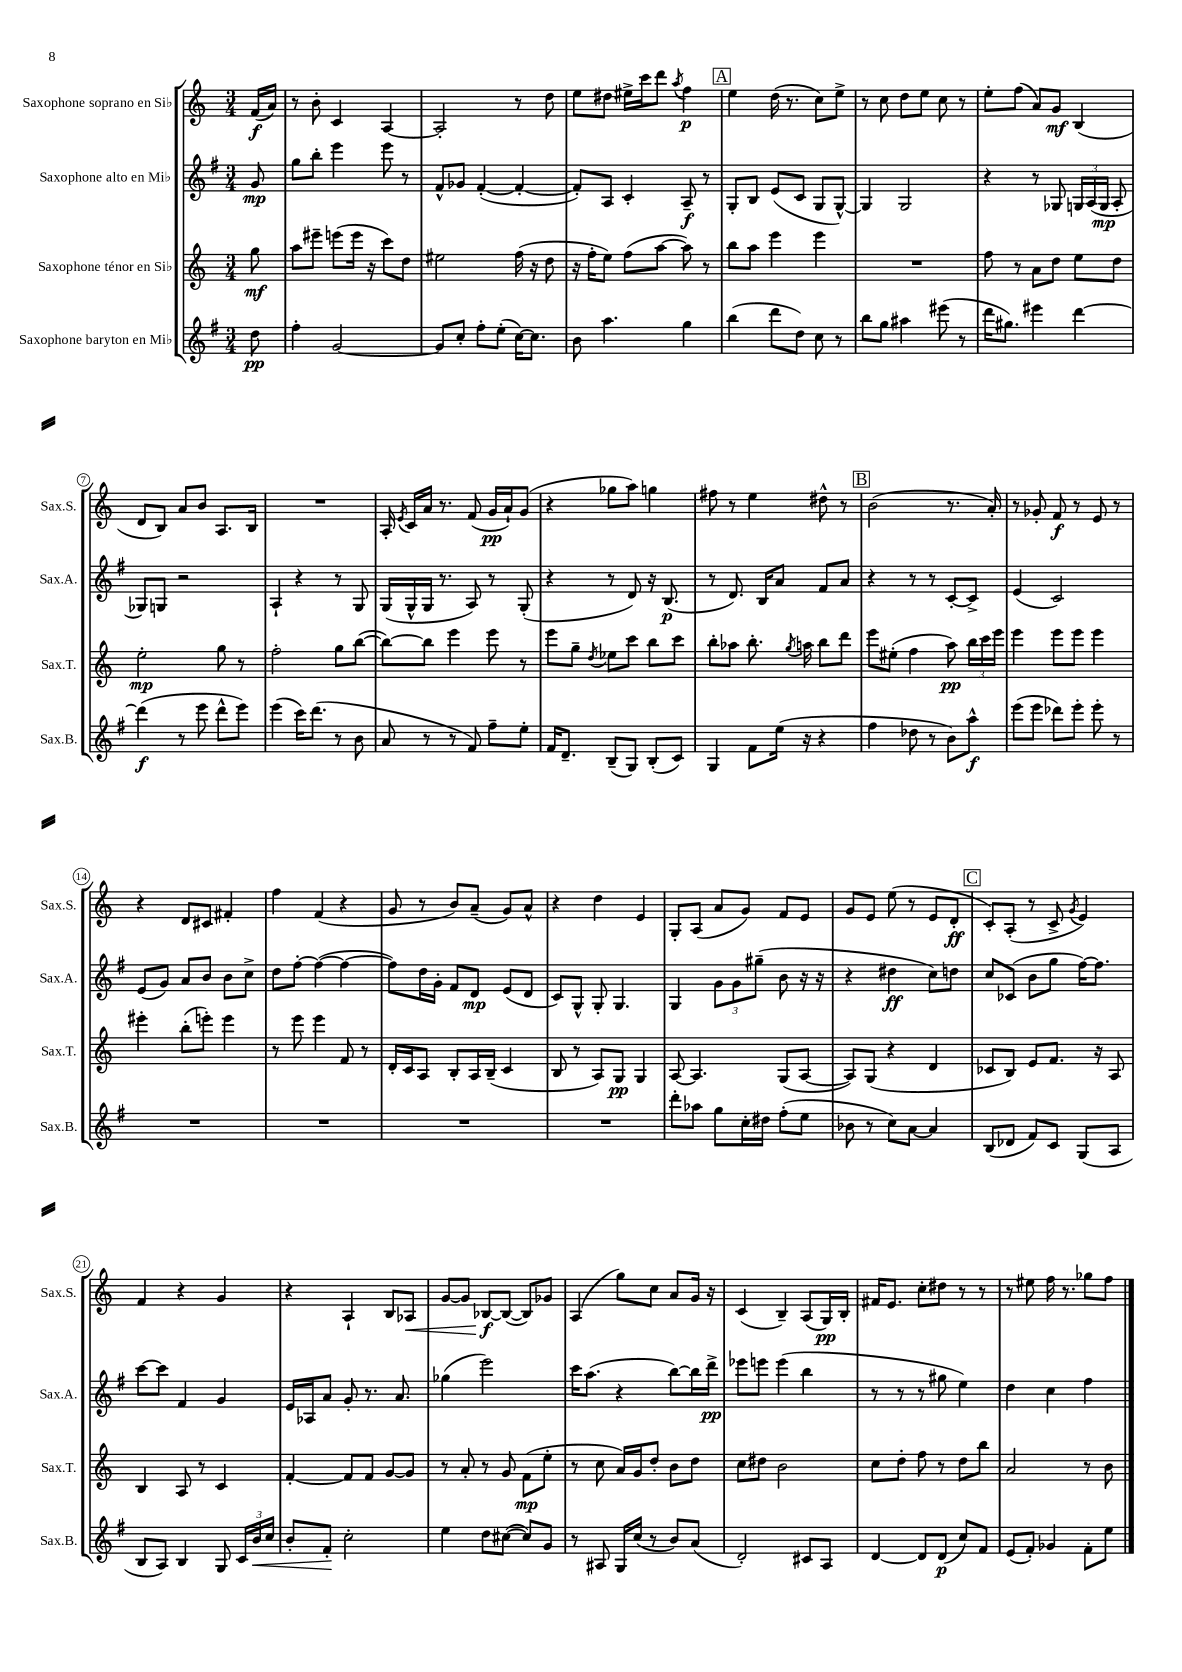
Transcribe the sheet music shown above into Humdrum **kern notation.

**kern	**kern	**kern	**kern
*staff4	*staff3	*staff2	*staff1
*clefG2	*clefG2	*clefG2	*clefG2
*k[f#]	*k[]	*k[f#]	*k[]
*M3/4	*M3/4	*M3/4	*M3/4
8dd	8gg	8g	(16f
.	.	.	16a)
=	=	=	=
4ff#'	8aa	8gg	8r
.	8eee#~	8bb'	8b'
[2g	(8eee	4eee	4c
.	16eee	.	.
.	16r	.	.
.	8ccc)	8eee	[4A
.	8dd	8r	.
=	=	=	=
8g]	2ee#	8f#^^	2A']
8cc'	.	8g-	.
8ff#'	.	([4f#'	.
(8ee'	.	.	.
[16cc)	(16ff	4f#'_	8r
8.cc]	16r	.	.
.	8dd	.	8dd
=	=	=	=
8b	16r	8f#'])	8ee
.	16ff'	.	.
4.aa	8ee)	8A	8dd#
.	(8ff	4c'	16ee#^
.	.	.	16ccc
.	[8aa	.	8ddd
.	.	.	8qaa
4gg	8aa])	8A~	4ff
.	8r	8r	.
=	=	=	=
(4bb	8bb	8G'	4ee
.	8aa	8B	.
8ddd	4eee	(8e	(16dd
.	.	.	8.r
8dd)	.	8c	.
8cc	4eee	8G	8cc)
8r	.	[8G^^)	8ee^
=	=	=	=
8bb	2.r	4G]	8r
8gg	.	.	8cc
4aa#	.	2G	8dd
.	.	.	8ee
(8eee#	.	.	8cc
8r	.	.	8r
=	=	=	=
16ddd	8ff	4r	8ee'
8.gg#)	.	.	.
.	8r	.	(8ff
4eee#	8a	8r	8a)
.	8dd	8G-	8g
[4ddd	8ee	24G	(4B
.	.	(24A	.
.	.	24G	.
.	8dd	8A'	.
=	=	=	=
(4ddd]	2ee'	8G-)	8d
.	.	8G	8B)
8r	.	2r	8a
8eee	.	.	8b
8ddd^^	8gg	.	8.A
8eee)	8r	.	.
.	.	.	16B
=	=	=	=
(4eee	2ff'	4A`	2.r
16ccc)	.	4r	.
(8.ddd	.	.	.
8r	8gg	8r	.
8b	([8bb	8G	.
=	=	=	=
8a	8bb_)	(16G	16A'
.	.	.	8qe
.	.	16G^^	16c
8r	8bb]	16G	16a
.	.	8.r	8.r
8r	4eee	.	.
8f#)	.	8A)	(8f
8ff#~	8eee	8r	16g
.	.	.	16a`)
8ee'	8r	(8G'	(8g
=	=	=	=
16f#	8eee	4r	4r
8.d~	.	.	.
.	8gg~	.	.
.	8qdd	.	.
(8B~	8ee-	8r	8gg-
8G)	8ccc	8d)	8aa)
(8B'	8bb	16r	4gg
.	.	(8.B	.
8c)	8ccc	.	.
=	=	=	=
4G	8bb'	8r	8ff#
.	8aa-	8.d)	8r
8f#	8.bb'	.	4ee
.	.	16B	.
(16ee	.	8a	.
.	8qgg	.	.
16r	16aa	.	.
4r	8bb	8f#	8dd#^^
.	8ddd	8a	8r
=	=	=	=
4ff#	8eee	4r	(2b
.	(8ee#'	.	.
8dd-	4ff	8r	.
8r	.	8r	.
8b)	8aa)	[8c'	8.r
8aa^^	24bb	8c^]	.
.	24ccc	.	.
.	.	.	16a')
.	24eee	.	.
=	=	=	=
(8eee	4eee	(4e	8r
8eee	.	.	8g-'
8ddd-)	8eee	2c)	8f
8eee'	8eee	.	8r
8eee'	4eee	.	8e
8r	.	.	8r
=	=	=	=
2.r	4eee#'	(8e	4r
.	.	8g)	.
.	(8bb'	8a	8d
.	8eee')	8b	8c#
.	4eee	8b	4f#'
.	.	8cc^	.
=	=	=	=
2.r	8r	8dd	4ff
.	8eee	[8ff#'	.
.	4eee	(4ff#_	(4f
.	8f	4ff#_	4r
.	8r	.	.
=	=	=	=
2.r	16d'	8ff#])	8g
.	16c	.	.
.	8A	16dd	8r
.	.	16g'	.
.	8B'	8f#	8b)
.	16A	8d	(8a~
.	(16B~	.	.
.	4c	(8e	8g)
.	.	8d	8a^^
=	=	=	=
2.r	8B	8c)	4r
.	8r	8G^^	.
.	8A)	8G'	4dd
.	8G	4.G	.
.	4G	.	4e
=	=	=	=
8ddd'	[8A	4G	8G'
8aa-	4.A]	.	(8A
8gg	.	12g	8a
.	.	12g	.
16cc'	.	.	8g)
.	.	(12gg#~	.
16dd#	.	.	.
(8ff#'	(8G	8b	8f
8ee	[8A	16r	8e
.	.	16r	.
=	=	=	=
8b-	8A])	4r	8g
8r	(8G	.	8e
8cc)	4r	4dd#	(8ee
[8a	.	.	8r
4a]	4d	8cc)	8e
.	.	8dd	8d'
=	=	=	=
(8B	8c-	8cc	8c')
8d-	8B)	(8c-	(8A'
8f#)	8e	8b	8r
8c	8.f	8gg	8c^
.	.	.	8qg
(8G	.	[16ff#)	4e)
.	16r	8.ff#]	.
8A	8A	.	.
=	=	=	=
8B	4B	[8ccc	4f
8A)	.	8ccc]	.
4B	8A	4f#	4r
.	8r	.	.
8G	4c	4g	4g
24c	.	.	.
24b	.	.	.
24cc	.	.	.
=	=	=	=
8b'	[4f'	16e	4r
.	.	16A-	.
8f#'	.	8a	.
2cc'	8f]	8g'	4A`
.	8f	8.r	.
.	[8g	.	8B
.	.	8.a	.
.	8g]	.	8A-
=	=	=	=
4ee	8r	(4gg-	[8g
.	8a'	.	8g]
8dd	8r	2eee)	[8B-
([8cc#	8g	.	(8B-_
8cc#])	(8f	.	8B-])
8g	8ee'	.	8g-
=	=	=	=
8r	8r	16ccc	(4A
.	.	(8.aa	.
8A#	8cc	.	.
16G	16a)	4r	8gg)
(16cc	16g	.	.
8r	8dd'	.	8cc
8b)	8b	[8bb)	8a
(8a	8dd	16bb]	16g
.	.	16ddd^	16r
=	=	=	=
2d')	8cc	8eee-	(4c
.	8dd#	8eee	.
.	2b	(4eee	4B~)
8c#	.	4bb	(8A
8A	.	.	16G)
.	.	.	16B'
=	=	=	=
[4d	8cc	8r	16f#
.	.	.	8.e
.	8dd'	8r	.
8d]	8ff	8r	8cc'
(8d	8r	8gg#	8dd#
8cc)	8dd	4ee)	8r
8f#	8bb	.	8r
=	=	=	=
(8e	2a	4dd	8r
8f#')	.	.	8ee#
4g-	.	4cc	16ff
.	.	.	8.r
8f#'	8r	4ff#	8gg-
8ee	8b	.	8ff
==	==	==	==
*-	*-	*-	*-
